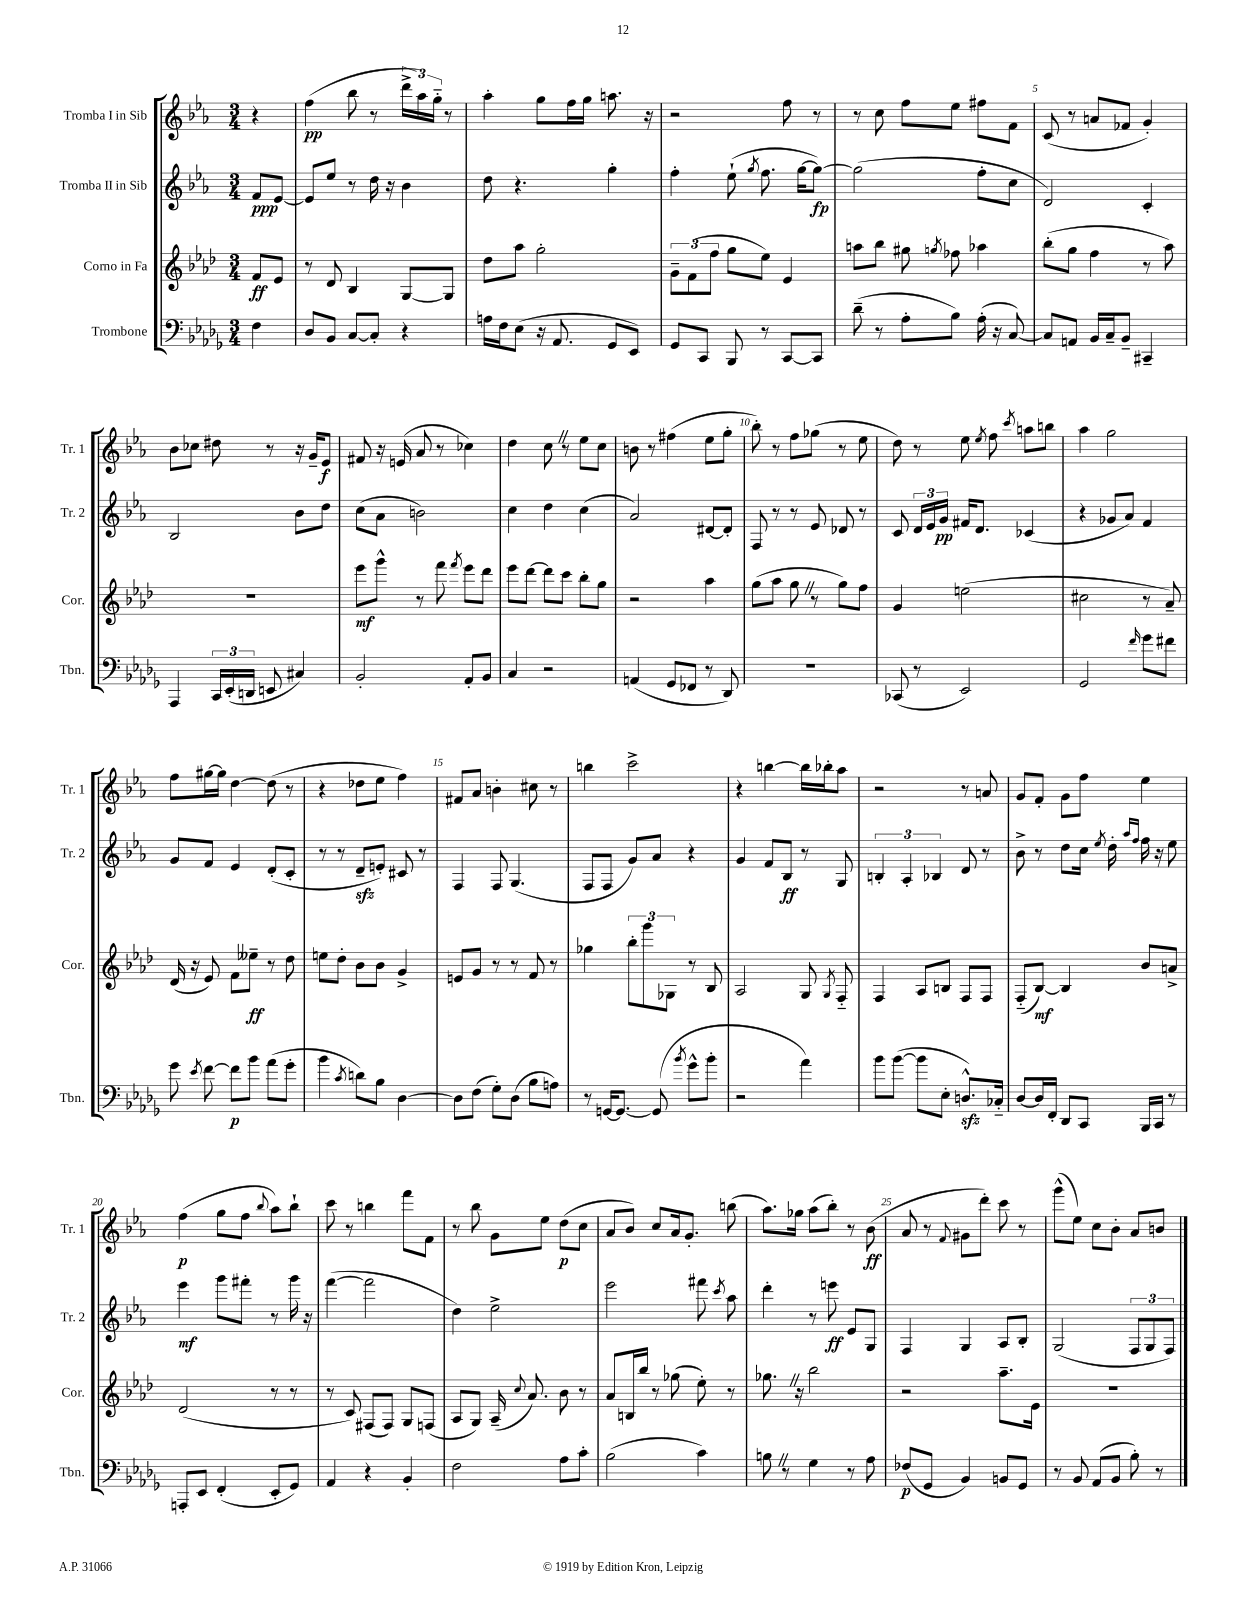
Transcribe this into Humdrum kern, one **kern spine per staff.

**kern	**kern	**kern	**kern
*staff4	*staff3	*staff2	*staff1
*clefF4	*clefG2	*clefG2	*clefG2
*k[b-e-a-d-g-]	*k[b-e-a-d-]	*k[b-e-a-]	*k[b-e-a-]
*M3/4	*M3/4	*M3/4	*M3/4
4F	8f	8f	4r
.	8e-	[8e-	.
=	=	=	=
8D-	8r	8e-]	(4ff
8BB-	8d-	8ee-	.
[8C	4B-	8r	8bb-
8C']	.	16dd	8r
.	.	16r	.
4r	[8G	4b-	24ddd^
.	.	.	24aa-)
.	.	.	24gg'~
.	8G]	.	8r
=	=	=	=
16A	8dd-	8dd	4aa-'
16F	.	.	.
(8E-	8aa-	4.r	.
16r	2gg'	.	8gg
8.AA-	.	.	.
.	.	.	16ff
.	.	.	16gg
8GG-	.	4gg'	8.aa
8EE-)	.	.	.
.	.	.	16r
=	=	=	=
8GG-	12g~	4ff'	2r
.	(12f	.	.
8CC	.	.	.
.	12ff	.	.
8BBB-	8gg	(8ee-`	.
.	.	8qgg	.
8r	8ee-)	8.ff	.
[8CC	4e-	.	8ff
.	.	[16gg	.
8CC]	.	8gg_)	8r
=	=	=	=
(8d-~	8aa	(2gg]	8r
8r	8bb-	.	8cc
8A-'	8gg#	.	8ff
.	8qgg	.	.
8B-)	8ff-	.	8ee-
(16A-'	4aa-	8ff'	8ff#
16r	.	.	.
[8C)	.	8cc	8f
=	=	=	=
8C]	(8bb-'	2d)	(8c
8AA	8gg	.	8r
16BB-	4ff	.	8a
16C~	.	.	.
8BB-~	.	.	8f-
4CC#~	8r	4c'	4g')
.	8aa-)	.	.
=	=	=	=
4AAA-	2.r	2B-	8b-
.	.	.	8cc-
24CC	.	.	8dd#
(24EE-'	.	.	.
24DD	.	.	.
8EE	.	.	8r
4C#)	.	8b-	16r
.	.	.	16g~
.	.	8dd	8e-
=	=	=	=
2BB-'	8eee-	(8cc	8f#
.	8ggg^^	8a-	16r
.	.	.	(16e
.	8r	2b)	8a-
.	8fff	.	8r
.	8qfff	.	.
8AA-'	8eee-	.	4cc-)
8BB-	8ddd-	.	.
=	=	=	=
4C	8eee-	4cc	4dd
.	[8ddd-	.	.
2r	8ddd-]	4dd	8cc
.	8ccc	.	8r
.	8bb-'	(4cc	8ee-
.	8gg	.	8cc
=	=	=	=
(4AA	2r	2a-)	8b
.	.	.	8r
8GG-	.	.	(4ff#
8FF-	.	.	.
8r	4aa-	[8d#	8ee-
8DD-)	.	8d#']	8gg'
=	=	=	=
2.r	(8gg	8F	8bb-')
.	8aa-	8r	8r
.	8gg	8r	8ff
.	8r	8e-	(8gg-
.	8gg)	8d-	8r
.	8ff	8r	8ee-
=	=	=	=
(8CC-	4g	8c	8dd)
8r	.	24d	8r
.	.	24e-	.
.	.	24g	.
2EE-)	(2ee	16f#	8ee-
.	.	8.d	.
.	.	.	8qee-
.	.	.	8ff
.	.	.	8qccc
.	.	(4c-	8aa
.	.	.	8bb
=	=	=	=
2GG-	2cc#	4r	4aa-
.	.	8g-	2gg
.	.	8a-)	.
16qqf	.	.	.
8g-	8r	4f	.
8f#	8a-~)	.	.
=	=	=	=
8g-	(16d-	8g	8ff
.	16r	.	.
8qe-	.	.	.
[8f	8e-)	8f	[16gg#
.	.	.	16gg#]
8f]	8f	4e-	[4dd
8b-	8ee--~	.	.
(8a-	8r	(8d'	(8dd]
8g-'	8dd-	8c'	8r
=	=	=	=
4b-	8ee	8r	4r
.	8dd-'	8r	.
8qc	.	.	.
8d)	8b-	8d~	8dd-
8B-	8b-	8e')	8ee-
[4D-	4g^	8c#	4ff)
.	.	8r	.
=	=	=	=
8D-]	8e	4F	8f#
(8F	8g	.	8a-
8G-')	8r	8F	4b'
(8D-	8r	(4.G	.
8B-	8f	.	8cc#
8A)	8r	.	8r
=	=	=	=
8r	4gg-	8F	4bb
[16GG	.	8F	.
8.GG_	.	.	.
.	12bb-'	8g)	2ccc^
.	12ggg	.	.
(8GG]	.	8a-	.
.	12G-	.	.
8qb-	.	.	.
8g-^^	8r	4r	.
8b-'	8B-	.	.
=	=	=	=
2r	2A-	4g	4r
.	.	8f	[4bb
.	.	8B-	.
4a-)	8G	8r	16bb]
.	.	.	16bb-'
.	8qG	.	.
.	8F'~	8G	8aa-
=	=	=	=
8b-	4F	6B'	2r
([8b-	.	.	.
.	.	6A-'	.
8b-]	8A-	.	.
.	.	6B-	.
8E-'	8B	.	.
8.D^^)	8F	8d	8r
.	8F	8r	8a
16C-'~	.	.	.
=	=	=	=
[8D-	(8F'~	8b-^	8g
16D-]	[8B-)	8r	8f'
16FF'	.	.	.
8DD-	4B-]	8dd	8g
8CC	.	16cc	8ff
.	.	8qee-	.
.	.	16dd'	.
.	.	16qqaa-	.
.	.	16qqff	.
16BBB-	8b-	16ff	4ee-
16CC	.	16r	.
8r	8a^	8ee-	.
=	=	=	=
8AAA'	(2d-	4eee-	(4ff
8EE-	.	.	.
(4FF'	.	8ggg	8gg
.	.	8fff#'	8ff
.	.	.	8qqbb-
8EE-'	8r	8r	8aa-)
8GG-)	8r	16ggg	8bb-`
.	.	16r	.
=	=	=	=
4AA-	8r	([4fff	8ccc
.	8c)	.	8r
4r	(8F#	2fff]	4bb
.	8F#)	.	.
4BB-'	8G	.	8fff
.	(8F	.	8f
=	=	=	=
2F	8A-	4dd)	8r
.	8G)	.	8bb-
.	(16A-~	2ee-^	8g
.	8qqcc	.	.
.	8.a-)	.	.
.	.	.	8ee-
8A-	8b-	.	(8dd
8c'	8r	.	8cc
=	=	=	=
(2B-	8a-	2eee-	8a-
.	16B	.	8b-)
.	16bb-	.	.
.	8r	.	8cc
.	(8gg-	.	16a-
.	.	.	8.g'
4c)	8ee-')	8fff#	.
.	.	8qccc	.
.	8r	8aa-	(8bb
=	=	=	=
8B	8.gg-	4ddd'	8.aa-)
8r	.	.	.
.	16r	.	16gg-
4G-	2bb-	8r	(8aa-
.	.	8eee	8bb-')
8r	.	8e-	8r
8A-	.	8G	(8b-
=	=	=	=
(8F-	2r	4F	8a-
8GG-	.	.	8r
.	.	.	8qqf
4BB-)	.	4G	8g#
.	.	.	8ddd')
8BB	8.aa-~	8A-	8ccc
8GG-	.	8B-'	8r
.	16e-	.	.
=	=	=	=
8r	2.r	(2G	(8ggg^^
8BB-	.	.	8ee-)
(8AA-	.	.	8cc
8BB-	.	.	8b-'
8B-')	.	12F	8a-
.	.	12G	.
8r	.	.	8b
.	.	12F)	.
==	==	==	==
*-	*-	*-	*-
